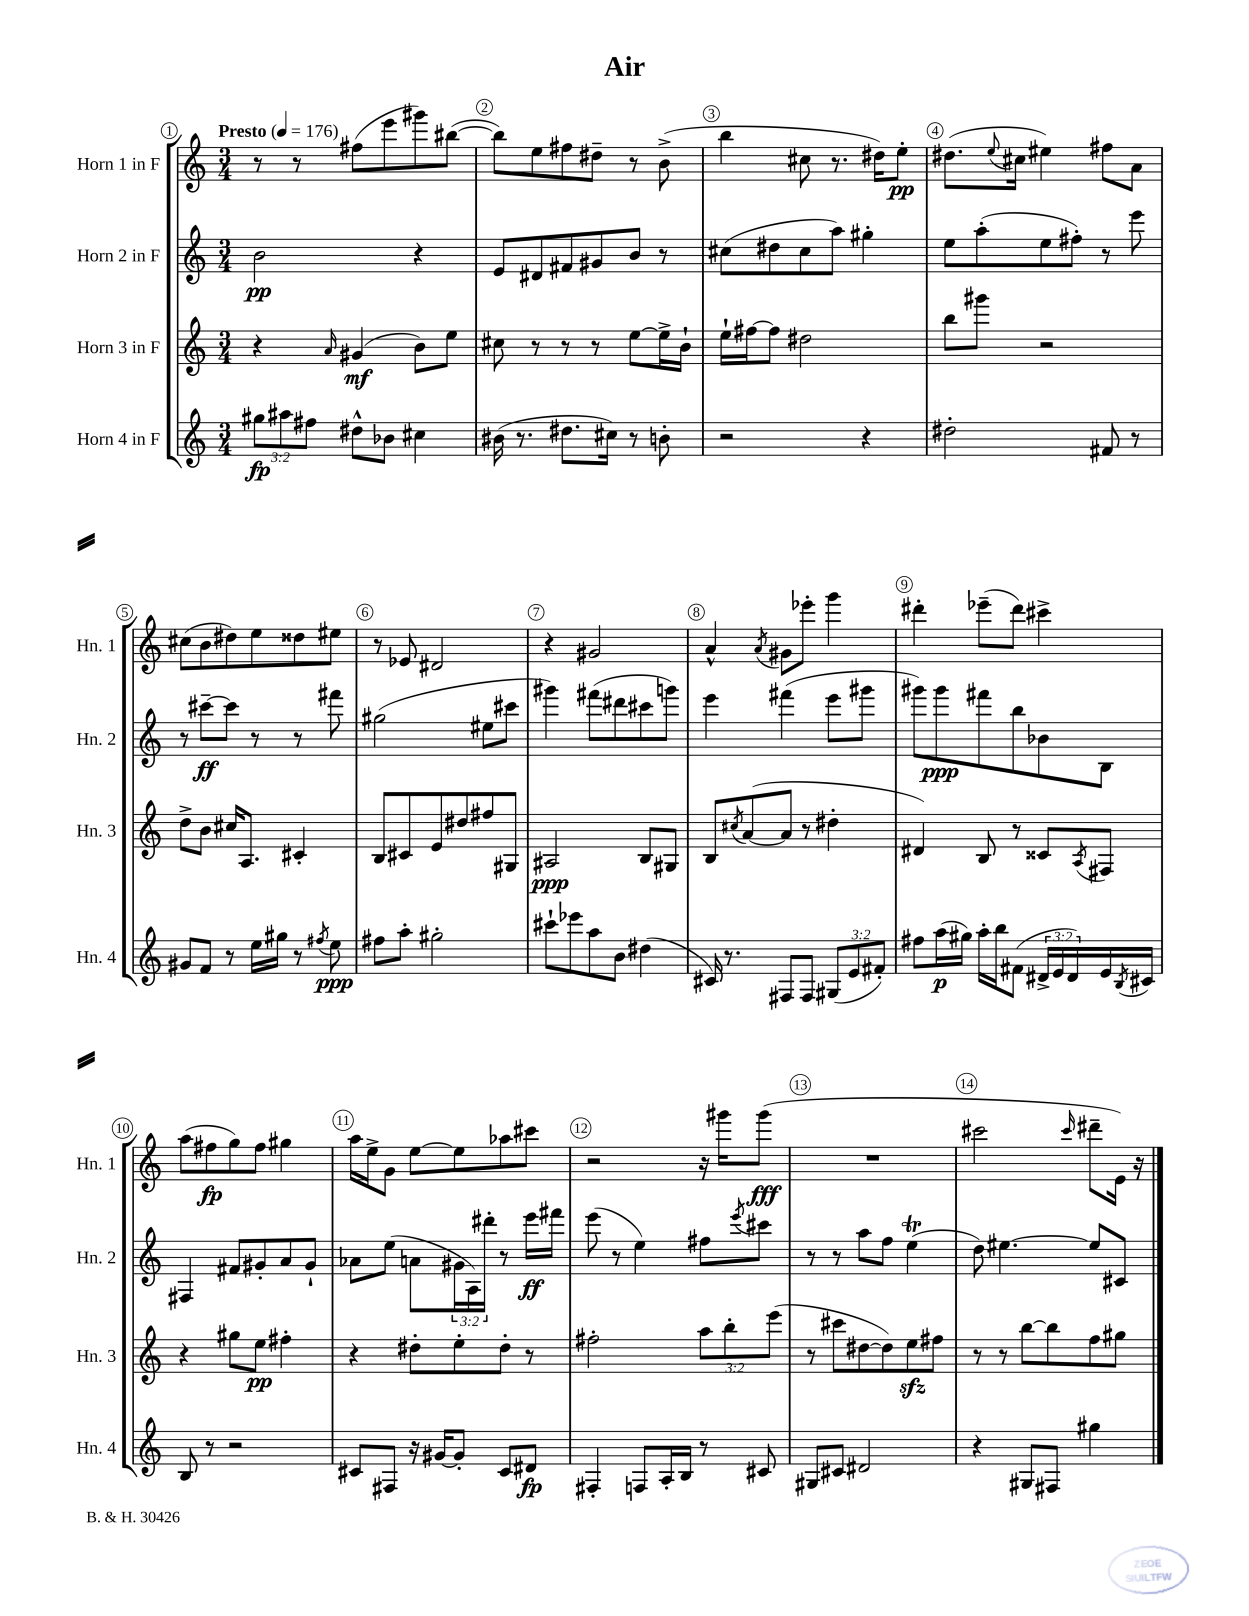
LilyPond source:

\header { title = "Air" }
<<
\new StaffGroup <<
\new Staff = "s0" \with { instrumentName = "Horn 1 in F" shortInstrumentName = "Hn. 1" } {
    \clef treble \key c \major \numericTimeSignature \time 3/4 \tempo "Presto" 4 = 176
    r8 r8 fis''8( e'''8 gis'''8) bis''8~( |
    bis''8) e''8 fis''8 dis''8-- r8 b'8->( |
    b''4 cis''8 r8. dis''16) e''8-.\pp |
    dis''8.( \appoggiatura { e''8 } cis''16 eis''4) fis''8 a'8 |
    cis''8( b'8 dis''8) e''8 disis''8 eis''8 |
    r8 ees'8 dis'2 |
    r4 gis'2 |
    a'4-^ \acciaccatura { a'8 } gis'8 ees'''8-. g'''4 |
    dis'''4-. ees'''8--( dis'''8) cis'''4-> |
    a''8( fis''8\fp g''8) fis''8 gis''4 |
    a''16 e''16-> g'8 e''8~ e''8 aes''8 cis'''8 |
    r2 r16 gis'''16 gis'''8\fff( |
    R2. |
    cis'''2 \grace { cis'''16 } dis'''8-- e'16) r16 \bar "|." |
}
\new Staff = "s1" \with { instrumentName = "Horn 2 in F" shortInstrumentName = "Hn. 2" } {
    \clef treble \key c \major \numericTimeSignature \time 3/4 \override Staff.TupletNumber.text = #tuplet-number::calc-fraction-text
    b'2\pp r4 |
    e'8 dis'8 fis'8 gis'8 b'8 r8 |
    cis''8( dis''8 cis''8 a''8) gis''4-. |
    e''8 a''8-.( e''8 fis''8-.) r8 e'''8 |
    r8 cis'''8~--\ff cis'''8 r8 r8 fis'''8 |
    gis''2( eis''8 cis'''8 |
    gis'''4) fis'''8( dis'''8 cis'''8 g'''8) |
    e'''4 fis'''4( e'''8 gis'''8 |
    gis'''8) gis'''8\ppp fis'''8 b''8 bes'8 b8 |
    fis4 fis'8 gis'8-. a'8 gis'8-! |
    aes'8 e''8( a'8 \tuplet 3/2 { gis'16 a16) dis'''16-. } r8 e'''16\ff fis'''16 |
    e'''8( r8 e''4) fis''8 \acciaccatura { e'''8 } cis'''8 |
    r8 r8 a''8 f''8 e''4\trill( |
    d''8) eis''4.~ eis''8 cis'8 \bar "|." |
}
\new Staff = "s2" \with { instrumentName = "Horn 3 in F" shortInstrumentName = "Hn. 3" } {
    \clef treble \key c \major \numericTimeSignature \time 3/4 \override Staff.TupletNumber.text = #tuplet-number::calc-fraction-text
    r4 \grace { a'16 } gis'4\mf( b'8) e''8 |
    cis''8 r8 r8 r8 e''8~ e''16-> b'16-! |
    e''16-! fis''16~ fis''8 dis''2 |
    b''8 gis'''8 r2 |
    d''8-> b'8 cis''16 a8. cis'4-. |
    b8 cis'8 e'8 dis''8 fis''8 gis8 |
    ais2\ppp b8 gis8 |
    b8 \acciaccatura { cis''8 } a'8~( a'8 r8 dis''4-. |
    dis'4) b8 r8 cisis'8 \acciaccatura { a8 } fis8 |
    r4 gis''8 e''8\pp fis''4-. |
    r4 dis''8-. e''8-. dis''8-. r8 |
    fis''2-. \tuplet 3/2 { a''8 b''8-. e'''8( } |
    r8 cis'''8 dis''8~ dis''8) e''8\sfz fis''8 |
    r8 r8 b''8~ b''8 f''8 gis''8 \bar "|." |
}
\new Staff = "s3" \with { instrumentName = "Horn 4 in F" shortInstrumentName = "Hn. 4" } {
    \clef treble \key c \major \numericTimeSignature \time 3/4 \override Staff.TupletNumber.text = #tuplet-number::calc-fraction-text
    \tuplet 3/2 { gis''8\fp ais''8 fis''8 } dis''8-^ bes'8 cis''4 |
    bis'16( r8. dis''8. cis''16) r8 b'8-. |
    r2 r4 |
    dis''2-. fis'8 r8 |
    gis'8 f'8 r8 e''16 gis''16 r8 \acciaccatura { fis''8 } e''8\ppp |
    fis''8 a''8-. gis''2-. |
    cis'''8-! ees'''8 a''8 b'8 dis''4( |
    cis'16) r8. fis8 fis8 \tuplet 3/2 { gis8( e'8 fis'8-.) } |
    fis''8 a''16\p( gis''16) a''16-. b''16 fis'8( \tuplet 3/2 { dis'16-> e'16 dis'16) } e'16 \acciaccatura { b8 } cis'16 |
    b8 r8 r2 |
    cis'8 fis8 r16 gis'16~ gis'8-. cis'8 dis'8\fp |
    fis4-. f8 a16-. b16 r8 cis'8 |
    gis8 cis'8 dis'2 |
    r4 gis8 fis8 gis''4 \bar "|." |
}
>>
>>
\layout { \context { \Score \override BarNumber.break-visibility = ##(#f #t #t) barNumberVisibility = #all-bar-numbers-visible \override BarNumber.stencil = #(make-stencil-circler 0.1 0.3 ly:text-interface::print) } }
